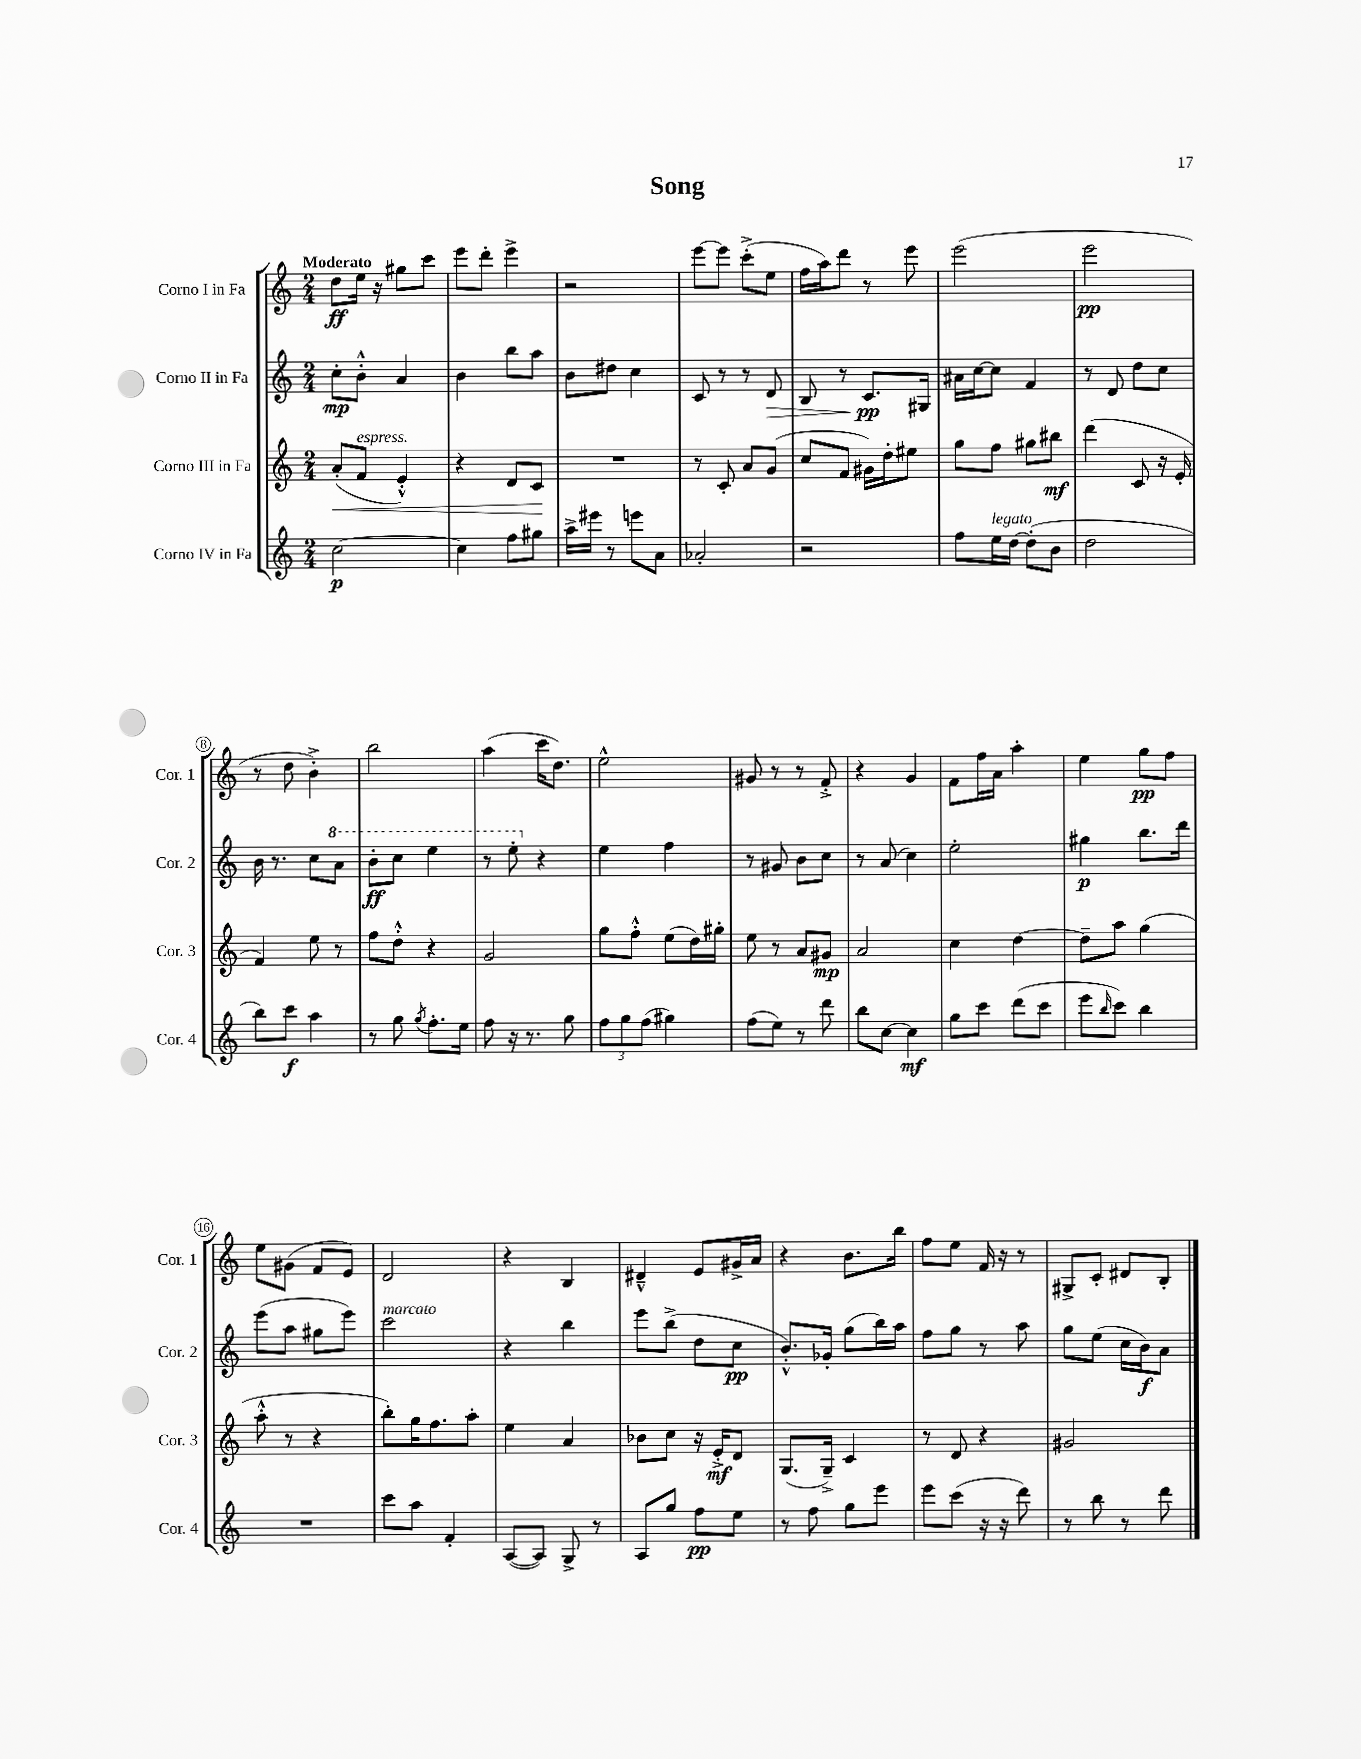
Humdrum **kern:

**kern	**kern	**kern	**kern
*staff4	*staff3	*staff2	*staff1
*clefG2	*clefG2	*clefG2	*clefG2
*k[]	*k[]	*k[]	*k[]
*M2/4	*M2/4	*M2/4	*M2/4
[2cc	(8a'	8cc'	8dd
.	8f	8b'^^	16ee
.	.	.	16r
.	4e'^^)	4a	8gg#
.	.	.	8ccc
=	=	=	=
4cc]	4r	4b	8eee
.	.	.	8ddd'
8ff	8d	8bb	4eee^
8gg#	8c	8aa	.
=	=	=	=
16aa^	2r	8b	2r
16eee#	.	.	.
8r	.	8dd#	.
8eee	.	4cc	.
8a	.	.	.
=	=	=	=
2a-'	8r	8c	[8eee
.	8c'	8r	8eee]
.	8a	8r	(8ccc'^
.	(8g	8d	8ee
=	=	=	=
2r	8cc	8B	16ff
.	.	.	16aa)
.	8f	8r	8ddd
.	16g#)	8.c	8r
.	16dd'	.	.
.	8ee#	.	8eee
.	.	16G#	.
=	=	=	=
8ff	8gg	16a#	(2eee
.	.	[16cc	.
16ee	8ff	8cc]	.
[16dd	.	.	.
(8dd']	8gg#	4f	.
8b	8bb#	.	.
=	=	=	=
2dd	(4ddd	8r	2eee
.	.	8d	.
.	8c	8dd	.
.	16r	8cc	.
.	16e'	.	.
=	=	=	=
8bb)	4f)	16b	8r
.	.	8.r	.
8ccc	.	.	8dd
4aa	8ee	8cc	4b'^)
.	8r	8aa	.
=	=	=	=
8r	8ff	8bb'	2bb
8gg	8dd'^^	8ccc	.
8qgg	.	.	.
8.ff'	4r	4eee	.
16ee	.	.	.
=	=	=	=
8ff	2g	8r	(4aa
16r	.	8eee'	.
8.r	.	.	.
.	.	4r	16ccc
.	.	.	8.dd)
8gg	.	.	.
=	=	=	=
12ff	8gg	4ee	2ee^^
12gg	.	.	.
.	8ff'^^	.	.
(12ff	.	.	.
4gg#)	(8ee	4ff	.
.	16dd)	.	.
.	16gg#'	.	.
=	=	=	=
(8ff	8ee	8r	8g#
8ee)	8r	8g#	8r
8r	8a	8b	8r
8ddd	8g#	8cc	8f'^
=	=	=	=
8bb	2a	8r	4r
[8cc	.	(8a	.
4cc]	.	4cc)	4g
=	=	=	=
8gg	4cc	2ee'	8f
8ccc	.	.	16ff
.	.	.	16a
(8ddd	[4dd	.	4aa'
8ccc	.	.	.
=	=	=	=
8eee	8dd~]	4gg#	4ee
16qqbb	.	.	.
8ccc)	8aa	.	.
4bb	(4gg	8.bb	8gg
.	.	.	8ff
.	.	16ddd	.
=	=	=	=
2r	8aa'^^	(8eee	8ee
.	8r	8aa	(8g#
.	4r	8gg#	8f
.	.	8eee)	8e)
=	=	=	=
8ccc	8bb')	2ccc	2d
8aa	16gg	.	.
.	8.ff	.	.
4f'	.	.	.
.	8aa'	.	.
=	=	=	=
([8A	4ee	4r	4r
8A])	.	.	.
8G^	4a	4bb	4B
8r	.	.	.
=	=	=	=
8A	8b-	8eee	4d#~^^
8gg	8cc	(8bb^	.
8ff	16r	8dd	8e
.	16e'^	.	.
8ee	8d	8cc	16g#^
.	.	.	16a
=	=	=	=
8r	(8.G	8.b'^^)	4r
8ff	.	.	.
.	16G~^)	16g-'	.
8gg	4c	(8gg	8.b
8eee	.	16bb)	.
.	.	16aa	16bb
=	=	=	=
8eee	8r	8ff	8ff
(8ccc	8d	8gg	8ee
16r	4r	8r	16f
16r	.	.	16r
8ddd)	.	8aa	8r
=	=	=	=
8r	2g#	8gg	8G#^
8bb	.	(8ee	8c'
8r	.	16cc	8d#
.	.	16b)	.
8ddd	.	8a	8B'
==	==	==	==
*-	*-	*-	*-
